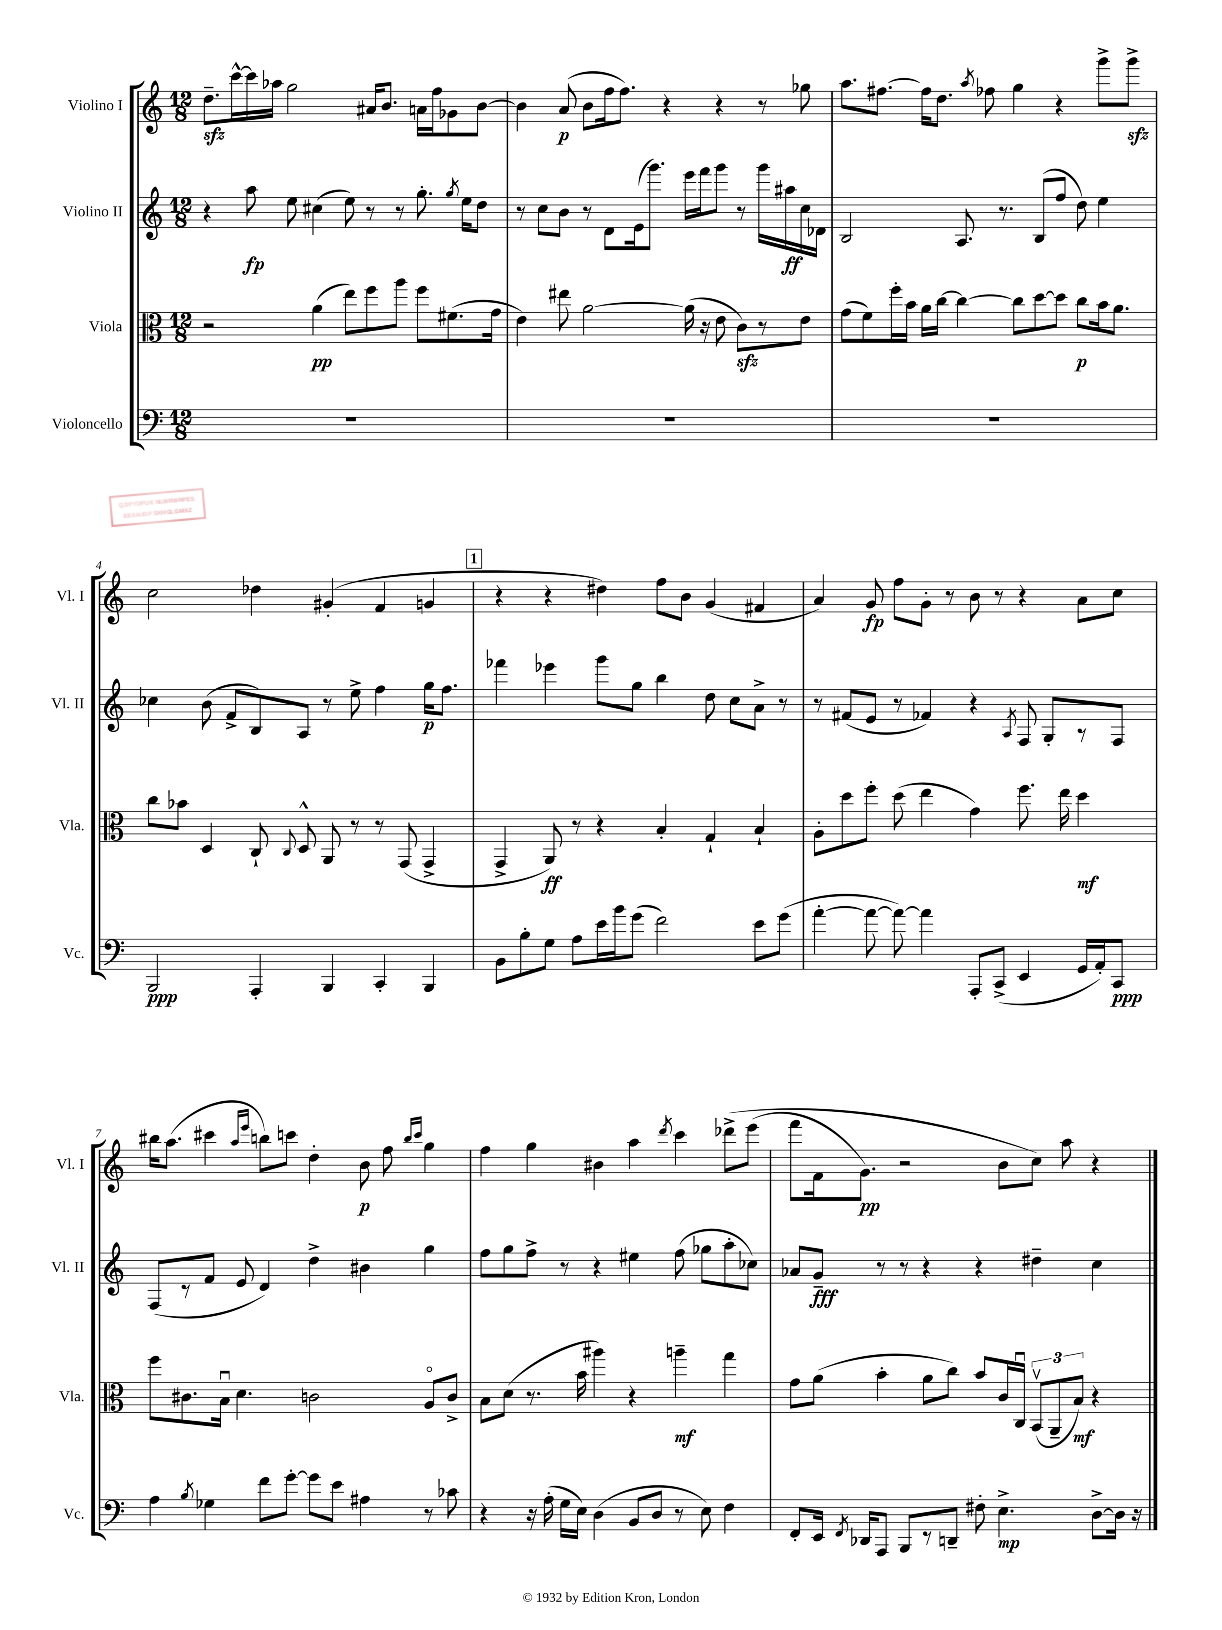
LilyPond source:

<<
\new StaffGroup <<
\new Staff = "s0" \with { instrumentName = "Violino I" shortInstrumentName = "Vl. I" } {
    \clef treble \key c \major \numericTimeSignature \time 12/8
    \autoBeamOff d''8.[--\sfz c'''16~-^ c'''16 aes''16] g''2 ais'16[ b'8.] a'16[ f''16 ges'8 b'8]~ |
    b'4 a'8\p( b'8[ f''16 f''8.]) r4 r4 r8 ges''8 |
    a''8.[ fis''8.]~ fis''16[ d''8.] \acciaccatura { a''8 } fes''8 g''4 r4 g'''8[-> g'''8]->\sfz |
    c''2 des''4 gis'4-.( f'4 g'4 |
    \mark \markup { \box "1" } r4 r4 dis''4) f''8[ b'8] g'4( fis'4 |
    a'4) g'8\fp f''8[ g'8]-. r8 b'8 r8 r4 a'8[ c''8] |
    bis''16[ a''8.]( cis'''4 \grace { a''16[ e'''16] } b''8[) c'''8] d''4-. b'8\p f''8 \grace { b''16[ c'''16] } g''4 |
    f''4 g''4 bis'4 a''4 \acciaccatura { d'''8 } c'''4 des'''8[->\( e'''8]( |
    f'''8[ f'16 g'8.]\pp) r2 b'8[ c''8]\) a''8 r4 \bar "|." |
}
\new Staff = "s1" \with { instrumentName = "Violino II" shortInstrumentName = "Vl. II" } {
    \clef treble \key c \major \numericTimeSignature \time 12/8
    \autoBeamOff r4 a''8\fp e''8 cis''4( e''8) r8 r8 g''8.-. \acciaccatura { g''8 } e''16[ d''8] |
    r8 c''8[ b'8] r8 d'8[ e'16( g'''8.]) e'''16[ f'''16 g'''8] r8 g'''16[ ais''16\ff c''16 des'16] |
    b2 a8. r8. b8[( f''8] d''8) e''4 |
    ces''4 b'8( f'8[-> b8) a8] r8 e''8-> f''4 g''16[\p f''8.] |
    \mark \markup { \box "1" } fes'''4 ees'''4 g'''8[ g''8] b''4 d''8 c''8[ a'8]-> r8 |
    r8 fis'8[( e'8] r8 fes'4) r4 \acciaccatura { a8 } f8 g8[-. r8 f8] |
    f8[( r8 f'8] e'8 d'4) d''4-> bis'4 g''4 |
    f''8[ g''8 f''8]-> r8 r4 eis''4 f''8( ges''8[ a''8-. ces''8]) |
    aes'8[ g'8]--\fff r8 r8 r4 r4 dis''4-- c''4 \bar "|." |
}
\new Staff = "s2" \with { instrumentName = "Viola" shortInstrumentName = "Vla." } {
    \clef alto \key c \major \numericTimeSignature \time 12/8
    \autoBeamOff r2 a'4\pp( e''8[) f''8 a''8] f''8[ fis'8.( g'16] |
    e'4) eis''8 a'2~ a'16( r16 e'8 c'8[\sfz) r8 e'8] |
    g'8[( f'8) f''16-. b'16] a'16[ c''16]~ c''4~ c''8[ d''8~ d''8] c''8[\p b'16 a'8.] |
    c''8[ bes'8] d4 c8-! \appoggiatura { c8 } d8-^ a,8 r8 r8 g,8( g,4-> |
    \mark \markup { \box "1" } g,4-> a,8\ff) r8 r4 b4-. g4-! b4-! |
    a8[-. d''8 f''8]-. d''8( e''4 g'4) f''8. e''16 d''4\mf |
    f''8[ cis'8. b16]\downbow d'4. c'2 a8[\flageolet c'8]-> |
    b8[ d'8]( r8. b'16 ais''4) r4 a''4--\mf g''4 |
    g'8[ a'8]( b'4-. a'8[ c''8]) b'8[ c'16 c16]\downbow \tuplet 3/2 { b,8[\upbow( a,8-- b8]\mf) } r4 \bar "|." |
}
\new Staff = "s3" \with { instrumentName = "Violoncello" shortInstrumentName = "Vc." } {
    \clef bass \key c \major \numericTimeSignature \time 12/8
    \autoBeamOff R1. |
    R1. |
    R1. |
    b,,2\ppp a,,4-. b,,4 c,4-. b,,4 |
    \mark \markup { \box "1" } b,8[ b8-. g8] a8[ e'16 b'16 g'8]( f'2) e'8[ g'8]( |
    a'4~-. a'8~ a'8~) a'4 a,,8[-. c,8]->( e,4 g,16[ a,16-.) c,8]\ppp |
    a4 \acciaccatura { b8 } ges4 f'8[ g'8]~-. g'8[ e'8] ais4 r8 ces'8 |
    r4 r16 a16-.( g16[ e16]) d4( b,8[ d8] r8 e8) f4 |
    f,8[-. e,16] \acciaccatura { f,8 } des,16[ a,,8] b,,8[ r8 d,8]-- fis8-. e4.->\mp d8[~-> d16] r16 \bar "|." |
}
>>
>>
